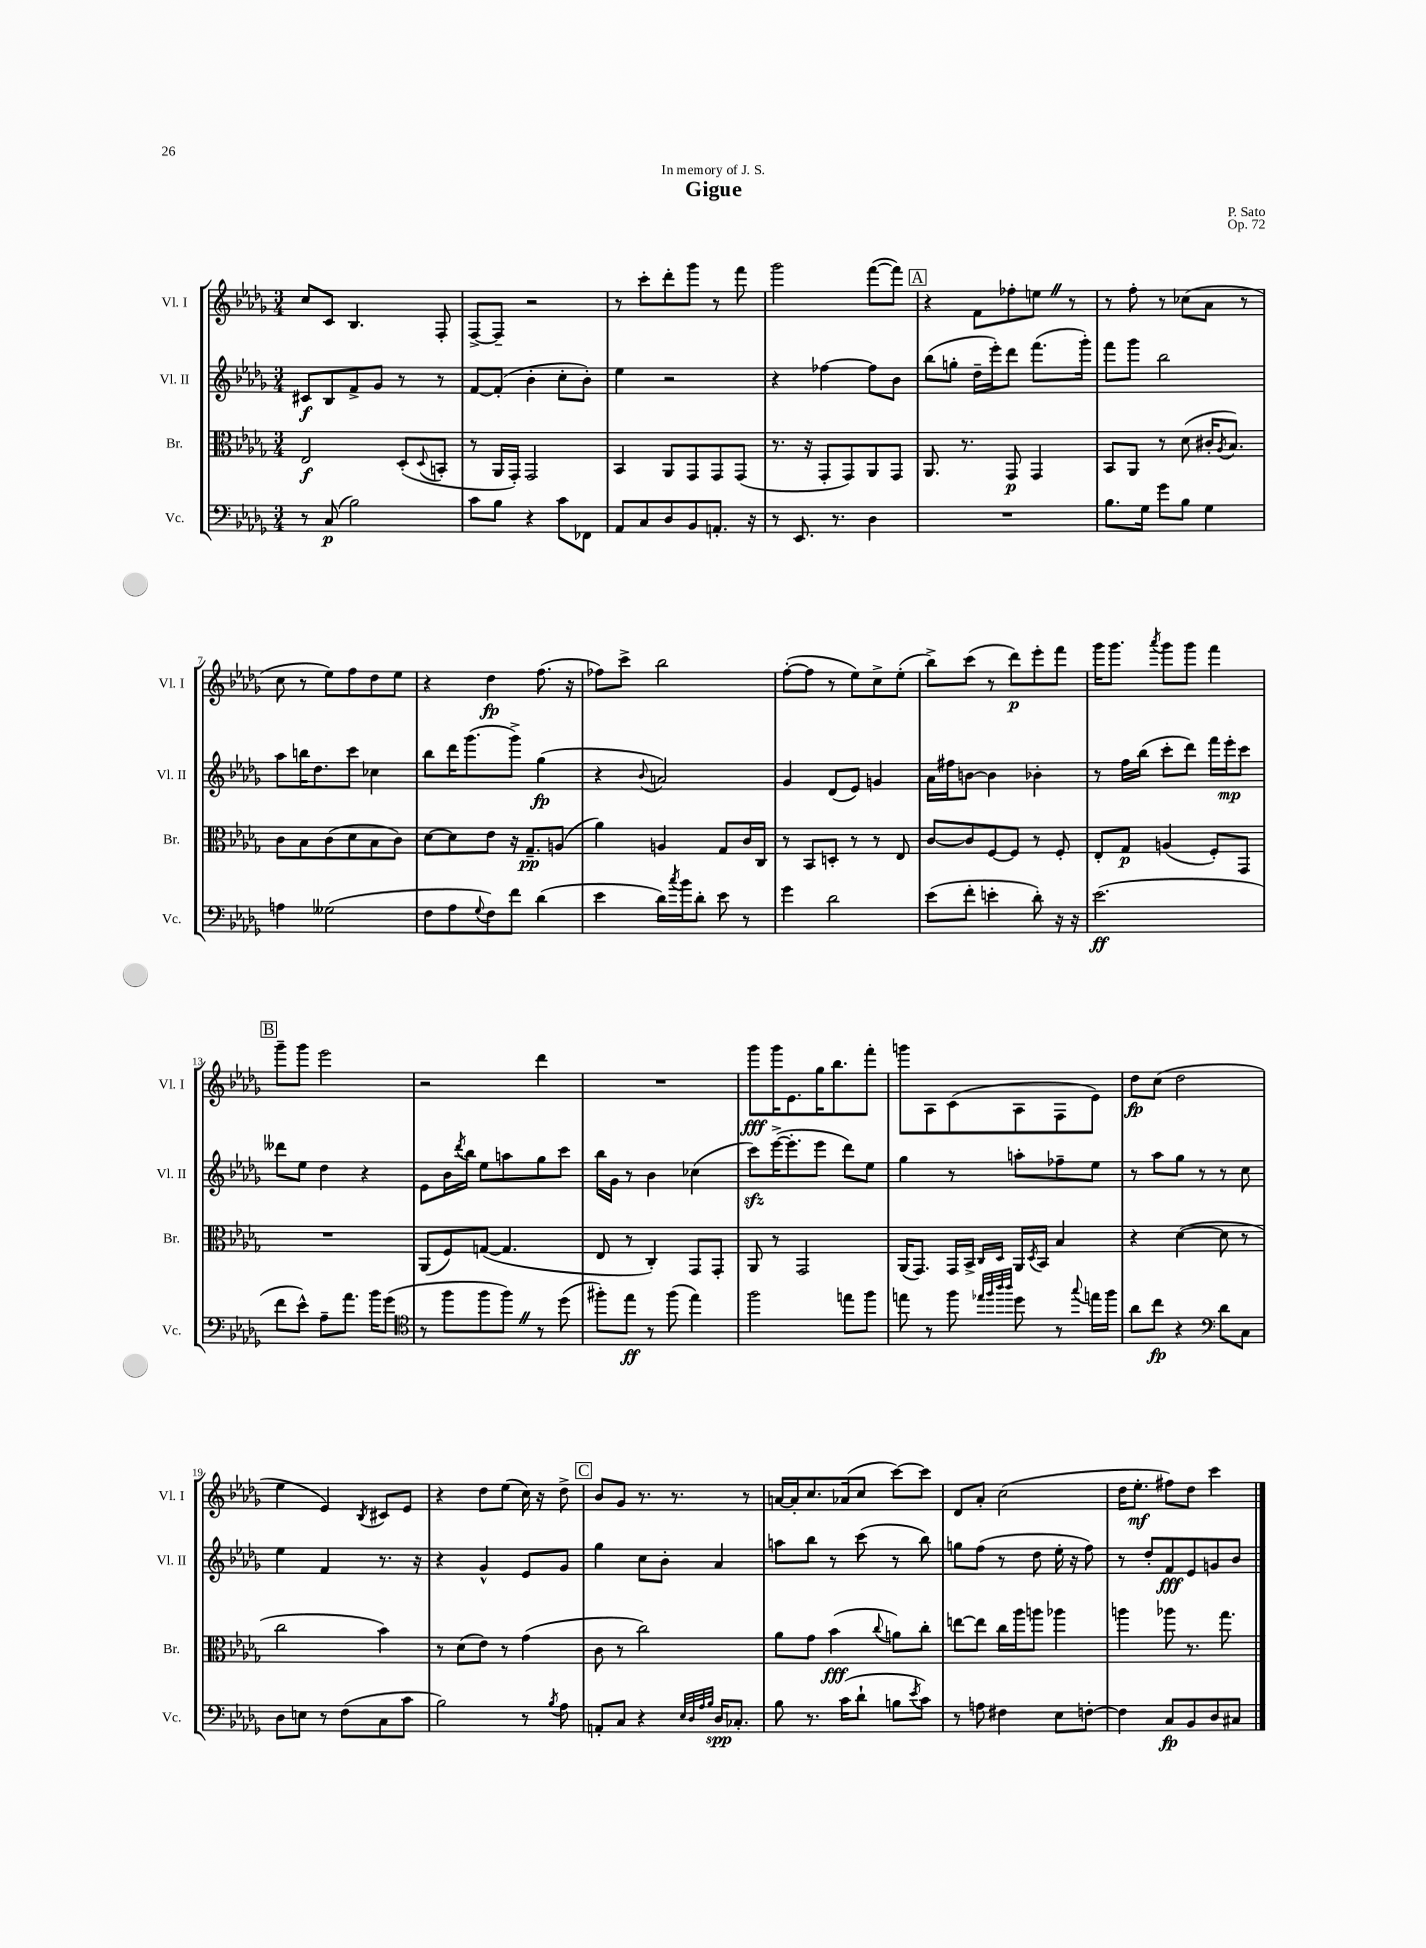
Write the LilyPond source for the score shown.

\header { title = "Gigue" composer = "P. Sato" dedication = "In memory of J. S." opus = "Op. 72" }
<<
\new StaffGroup <<
\new Staff = "s0" \with { instrumentName = "Vl. I" shortInstrumentName = "Vl. I" } {
    \clef treble \key des \major \numericTimeSignature \time 3/4
    c''8 c'8 bes4. f8-. |
    f8~-> f8-- r2 |
    r8 c'''8-. des'''8-. ges'''8 r8 f'''8 |
    ges'''2 f'''8~( f'''8) |
    \mark \markup { \box "A" } r4 f'8 fes''8-. e''8 \once \override BreathingSign.text = \markup { \musicglyph "scripts.caesura.straight" } \breathe r8 |
    r8 f''8-. r8 ces''8( aes'8 r8 |
    c''8 r8 ees''8) f''8 des''8 ees''8 |
    r4 des''4\fp f''8.( r16 |
    fes''8) c'''8-> bes''2 |
    f''8~-.( f''8 r8 ees''8) c''8-> ees''8-.( |
    bes''8->) c'''8( r8 des'''8\p) ees'''8-. f'''8 |
    ges'''16 ges'''8. \acciaccatura { aes'''8 } ges'''8 ges'''8 f'''4 |
    \mark \markup { \box "B" } ges'''8-- ges'''8 ees'''2 |
    r2 des'''4 |
    R2. |
    ges'''8\fff ges'''16 ees'8. ges''16 bes''8. f'''8-. |
    g'''8 aes8 c'8( aes8 f8 ees'8) |
    des''8\fp c''8( des''2 |
    ees''4 ees'4) \acciaccatura { bes8 } cis'8 ees'8 |
    r4 des''8 ees''8( c''16) r16 des''8-> |
    \mark \markup { \box "C" } bes'8 ges'8 r8. r8. r8 |
    a'16~ a'16-. c''8. aes'16( c''8 c'''8~) c'''8 |
    des'8 aes'8-. c''2( |
    des''16 ees''8.-.\mf fis''8) des''8 c'''4 \bar "|." |
}
\new Staff = "s1" \with { instrumentName = "Vl. II" shortInstrumentName = "Vl. II" } {
    \clef treble \key des \major \numericTimeSignature \time 3/4
    cis'8\f bes8 f'8-> ges'8 r8 r8 |
    f'8~ f'8-.( bes'4-. c''8-. bes'8-.) |
    ees''4 r2 |
    r4 fes''4~ fes''8 bes'8 |
    \mark \markup { \box "A" } bes''8( g''8-. des''16-- ees'''16-.) des'''8 f'''8.( ges'''16-.) |
    f'''8 ges'''8 bes''2 |
    aes''8 b''16 des''8. c'''8 ces''4 |
    bes''8 des'''16 ges'''8.( ges'''8->) ges''4\fp( |
    r4 \appoggiatura { bes'8 } a'2) |
    ges'4 des'8( ees'8) g'4 |
    aes'16 fis''16 b'8~ b'4 bes'4-. |
    r8 f''16 bes''16( c'''8-. des'''8) f'''16 ees'''16-.\mp c'''8 |
    \mark \markup { \box "B" } deses'''8 ees''8 des''4 r4 |
    ees'8 bes'16 \acciaccatura { des'''8 } bes''16 ees''8 a''8 ges''8 c'''8 |
    bes''16 ges'16 r8 bes'4 ces''4( |
    c'''8\sfz) ees'''16~->( ees'''8.-. ees'''8 des'''8) ees''8 |
    ges''4 r8 a''8-. fes''8-- ees''8 |
    r8 aes''8 ges''8 r8 r8 c''8 |
    ees''4 f'4 r8. r16 |
    r4 ges'4-^ ees'8 ges'8 |
    \mark \markup { \box "C" } ges''4 c''8 bes'8-. aes'4 |
    a''8 bes''8 r8 c'''8( r8 bes''8) |
    g''8 f''8( r8 des''8 ees''16-. r16 f''8) |
    r8 des''8-. f'8\fff ees'8 g'8 bes'8 \bar "|." |
}
\new Staff = "s2" \with { instrumentName = "Br." shortInstrumentName = "Br." } {
    \clef alto \key des \major \numericTimeSignature \time 3/4
    ees2\f des8-.( \appoggiatura { des8 } b,8-. |
    r8 aes,16 ges,16-.) ges,2 |
    bes,4 aes,8 ges,8 ges,8 ges,8( |
    r8. r16 ges,8-. ges,8) aes,8 ges,8 |
    \mark \markup { \box "A" } aes,8. r8. ges,8\p ges,4 |
    bes,8 aes,8 r8 des'8( cis'16-. \acciaccatura { aes8 } bes8.) |
    c'8 bes8 c'8( des'8 bes8 c'8) |
    des'8~ des'8 ees'8 r16 ges8.--\pp a8( |
    aes'4) a4 ges8 c'16 c16 |
    r8 bes,8 d8-. r8 r8 ees8 |
    c'8~ c'8 f8~ f8 r8 f8-. |
    ees8-. ges8\p a4( f8-.) ges,8 |
    \mark \markup { \box "B" } R2. |
    aes,8( f8) g8~( g4. |
    ees8 r8 c4-.) ges,8 ges,8-. |
    aes,8 r8 ges,2 |
    aes,16( ges,8.) ges,16 bes,16-> \grace { c16 des16 } aes,16 \acciaccatura { des8 } bes,16 bes4 |
    r4 des'4~( des'8 r8 |
    c''2 bes'4) |
    r8 des'8( ees'8) r8 ges'4( |
    \mark \markup { \box "C" } c'8 r8 c''2) |
    aes'8 ges'8 bes'4\fff( \appoggiatura { c''8 } a'8) c''8-. |
    e''8~ e''8 c''16 aes''16 a''8 aes''4 |
    a''4 aes''8 r8. ges''8. \bar "|." |
}
\new Staff = "s3" \with { instrumentName = "Vc." shortInstrumentName = "Vc." } {
    \clef bass \key des \major \numericTimeSignature \time 3/4
    r8 c8\p( bes2) |
    c'8 bes8 r4 c'8 fes,8 |
    aes,8 c8 des8 bes,8 a,8.-. r16 |
    r8 ees,8. r8. des4 |
    \mark \markup { \box "A" } R2. |
    bes8. ges16 ges'8 bes8 ges4 |
    a4 geses2( |
    f8 aes8 \appoggiatura { ges8 } f8) f'8 des'4( |
    ees'4 des'16) \acciaccatura { c''8 } bes'16 des'8-. ees'8 r8 |
    ges'4 des'2 |
    ees'8( f'8-. e'4-. des'8-.) r16 r16 |
    ees'2.\ff( |
    \mark \markup { \box "B" } f'8 ees'8-^) aes8-- aes'8. bes'16 ges'8( |
    \clef tenor r8 f''8 f''8 f''8) \once \override BreathingSign.text = \markup { \musicglyph "scripts.caesura.straight" } \breathe r8 des''8( |
    fis''8-.) ees''8\ff r8 fis''8( ees''4) |
    f''2 e''8 f''8 |
    e''8 r8 f''8 \grace { ees''32 f''32 aes''32 aes''32 } des''8 r8 \appoggiatura { ges''8 } e''16 f''16 |
    aes'8 c''8\fp r4 \clef bass des'8 c8 |
    des8 e8 r8 f8( c8 c'8 |
    bes2) r8 \acciaccatura { bes8 } aes8 |
    \mark \markup { \box "C" } a,8-. c8 r4 \grace { ees32 des32 aes32 bes32 } des16\spp ces8.-. |
    bes8 r8. c'16( des'8-! b8 \acciaccatura { ees'8 } c'8) |
    r8 a8 fis4 ees8 f8~-. |
    f4 c8\fp bes,8 des8 cis8 \bar "|." |
}
>>
>>
